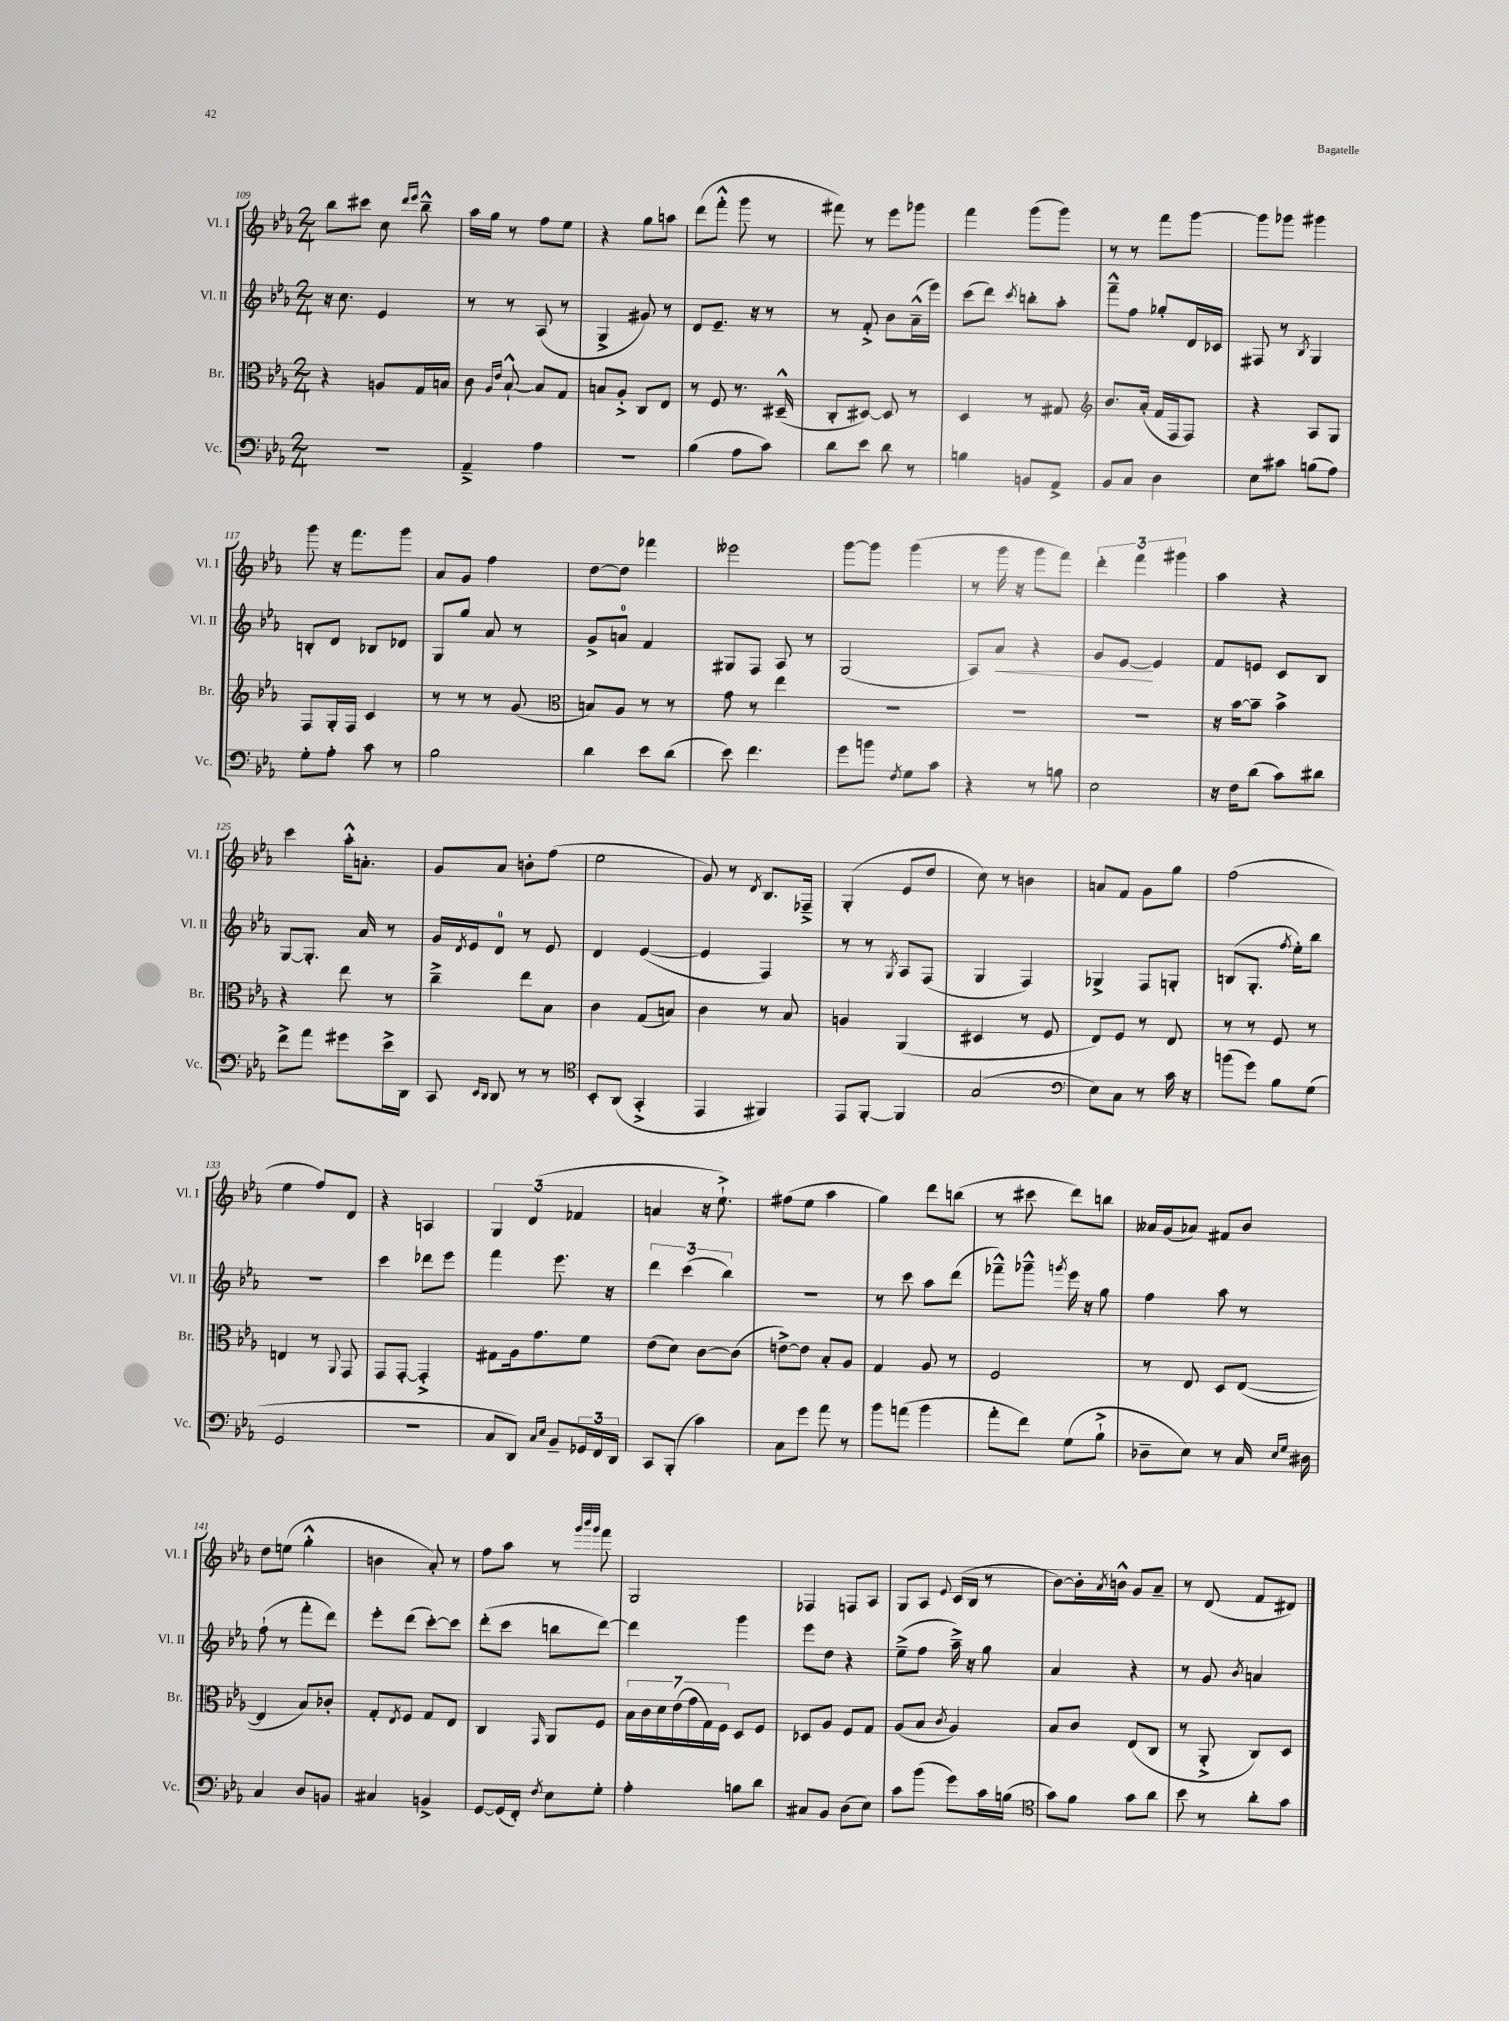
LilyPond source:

<<
\new StaffGroup <<
\new Staff = "s0" \with { instrumentName = "Vl. I" shortInstrumentName = "Vl. I" } {
    \clef treble \key ees \major \numericTimeSignature \time 2/4
    bes''8 cis'''8 c''8 \grace { d'''16 ees'''16 } bes''8---^ |
    aes''16 g''16 r8 f''8 ees''8 |
    r4 g''8 a''8 |
    d'''8( f'''8-.-^ g'''8 r8 |
    fis'''8) r8 ees'''8 ges'''8 |
    f'''4 g'''8( g'''8) |
    r8 r8 f'''8 g'''8~ |
    g'''8 ges'''8 gis'''4 |
    g'''8 r16 f'''8. g'''8 |
    aes'8 g'8 f''4 |
    d''8~ d''8 fes'''4 |
    eeses'''2 |
    g'''8~ g'''8 g'''4( |
    r8 g'''16 r16 g'''8 f'''8) |
    \tuplet 3/2 { d'''4-. f'''4 gis'''4 } |
    aes''4 r4 |
    c'''4 aes''16-.-^ a'8.-. |
    g'8 aes'8 b'8-. f''8( |
    ees''2 |
    g'8) r8 \acciaccatura { d'8 } bes8. fes16---> |
    g4-.( ees'8 d''8 |
    c''8) r8 b'4 |
    a'8 f'8 g'8 g''8 |
    f''2( |
    ees''4 f''8) d'8 |
    r4 a4 |
    \tuplet 3/2 { g4 d'4( fes'4 } |
    a'4 r16 ees''8.-!->) |
    fis''8( ees''8 aes''4 |
    g''4) d'''8 b''8( |
    r8 cis'''8 d'''8) b''8 |
    aeses'16 g'16( aes'8) fis'8 bes'8 |
    d''8 e''8( g''4-.-^ |
    b'4 aes'8-.) r8 |
    f''8 aes''8 r8 \grace { g'''32 bes'''32 g'''32 } f'''8 |
    g2 |
    fes4 f8 aes8 |
    g8 aes8 \appoggiatura { ees'8 } c'16( bes16 r8 |
    bes'8~) bes'16-. \acciaccatura { aes'8 } b'16-^ g'8 aes'8-- |
    r8 d'8( f'8 dis'8) \bar "|." |
}
\new Staff = "s1" \with { instrumentName = "Vl. II" shortInstrumentName = "Vl. II" } {
    \clef treble \key ees \major \numericTimeSignature \time 2/4
    r16 c''8. ees'4 |
    r8 r8 aes8( r8 |
    g4-> gis'8) r8 |
    d'8 ees'8.-- r16 r8 |
    r8 f'8-.-> bes'8 aes'16---^( ees'''16) |
    c'''8( d'''8) \acciaccatura { c'''8 } b''8-. aes''8-. |
    f'''8---^ f''8 ges''8-. d'16 ces'16 |
    fis8 r8 \acciaccatura { bes8 } g4 |
    b8-. d'8 bes8 des'8 |
    g8 g''8 aes'8 r8 |
    g'8-> a'8-0 f'4 |
    gis8 f8 aes8 r8 |
    g2( |
    aes8) aes'8\< r4 |
    g'8 ees'8~\! ees'4 |
    f'8 e'8 c'8 bes8 |
    g8~ g8.-. aes'16 r8 |
    g'16 \acciaccatura { d'8 } ees'16 d'8-0 r8 ees'8 |
    d'4 ees'4~( |
    ees'4 f4) |
    r8 r8 \acciaccatura { g8 } aes8 f8( |
    g4 f4) |
    ges4-> f8 g8-. |
    b8( g8.-. \acciaccatura { f''8 } ees''16-.) bes''8 |
    R2 |
    c'''4 des'''8 ees'''8 |
    f'''4 ees'''8. r16 |
    \tuplet 3/2 { d'''4 c'''4( bes''4) } |
    r2 |
    r8 c'''8 aes''8 d'''8( |
    fes'''8---^) ges'''8---^ \acciaccatura { g'''8 } ees'''16 r16 g''8 |
    f''4 aes''8 r8 |
    f''8-!( r8 f'''8-. d'''8) |
    ees'''8-. d'''8( c'''8~-.) c'''8 |
    d'''8-.( c'''8 b''8 d'''8~) |
    d'''4 g'''4 |
    ees'''8 d''8 r4 |
    ees''8--->( f''8 aes''16--->) r16 g''8 |
    aes'4 r4 |
    r8 g'8 \acciaccatura { bes'8 } a'4 \bar "|." |
}
\new Staff = "s2" \with { instrumentName = "Br." shortInstrumentName = "Br." } {
    \clef alto \key ees \major \numericTimeSignature \time 2/4
    r4 a8 g16 b16 |
    c'8 \grace { aes16 ees'16 } bes8~-!-^ bes8 g8 |
    b8 aes8-.-> c8 ees8 |
    r8 f8 r8. dis16---^( |
    c8-. dis8~) dis8 r8 |
    d4 r8 gis8 |
    \clef treble bes'8. aes'16-.( f'16 f16 f8) |
    r4 aes8 g8 |
    f8 g16-. f16 c'4 |
    r8 r8 r8 g'8( |
    \clef alto b8) aes8 r8 r8 |
    g'8 r8 ees''4 |
    R2 |
    R2 |
    R2 |
    r16 bes'16~ bes'8-- bes'4-> |
    r4 ees''8 r8 |
    c''4---> ees''8 bes8 |
    c'4 g8( b8) |
    c'4 r8 bes8 |
    a4 aes,4( |
    dis4 r8 f8 |
    ees8) f8 r8 ees8 |
    r8 r8 f8 r8 |
    e4 r8 \appoggiatura { aes,8 } g,8 |
    g,8 g,8~-. g,4-.-> |
    gis8 aes16 g'8. f'8 |
    ees'8( d'8) c'8~ c'8( |
    e'8~->) e'8 bes8-. aes8 |
    g4 aes8 r8 |
    f2 |
    r8 ees8 d8 ees8~( |
    ees4 bes8) ces'8-. |
    g8-. \acciaccatura { ees8 } f8 g8 ees8 |
    c4 \grace { g,16 } aes,8 f8 |
    \tuplet 7/4 { bes16 c'16 d'16 ees'16( g'16 g16) f16 } d8 f8 |
    des8 aes8 f8 g8 |
    aes8( bes8 \acciaccatura { c'8 } aes4) |
    bes8 c'8 ees8( c8 |
    r8 aes,8-.-> c8) d8 \bar "|." |
}
\new Staff = "s3" \with { instrumentName = "Vc." shortInstrumentName = "Vc." } {
    \clef bass \key ees \major \numericTimeSignature \time 2/4
    r2 |
    aes,4---> aes4 |
    r2 |
    bes4( aes8 c'8) |
    d'8 ees'8 d'8 r8 |
    b4 b,8 aes,8-> |
    bes,8 c8 d4 |
    ees8 cis'8 b8( aes8) |
    g8-. aes8-. c'8 r8 |
    bes2 |
    d'4 ees'8 d'8( |
    ees'8) f'4. |
    g'8 b'8 \acciaccatura { f8 } g8 c'8 |
    r4 r8 b8 |
    ees2 |
    r16 f16 d'8( c'8) dis'8 |
    f'8-> aes'8 gis'8 ees'16-> d,16 |
    c,8 \grace { ees,16 d,16 } d,8 r8 r8 |
    \clef tenor bes,8-. aes,8( g,4-.-> |
    ees,4 fis,4) |
    ees,8 f,8~-. f,4 |
    g2( |
    \clef bass ees8) c8 r8 c'16 r16 |
    b'8( g'8) bes8 g8( |
    g,2 |
    r2 |
    c8 d,8) \grace { c16 ees16 } bes,8-- \tuplet 3/2 { ges,16 f,16 d,16 } |
    c,8 bes,,8-.( c'4) |
    c8 g'8 aes'8 r8 |
    bes'8 a'8( bes'4 |
    aes'8-. f'8) g8( bes8-!-> |
    des8-- ees8) r8 c16 \grace { ees16 g16 } dis16 |
    c4 d8 b,8 |
    cis4 b,4-> |
    g,8~ g,16( f,16-.) \acciaccatura { f8 } ees8 g8-. |
    aes4-. b8 d'8 |
    cis8 bes,8 d8( ees8) |
    c'8 bes'8( g'8) c'16 b16( |
    \clef tenor g'8) f'8 g'8 aes'8 |
    bes'8 r8 aes'8-. g'8 \bar "|." |
}
>>
>>
\layout { \context { \Score currentBarNumber = #109 } }
